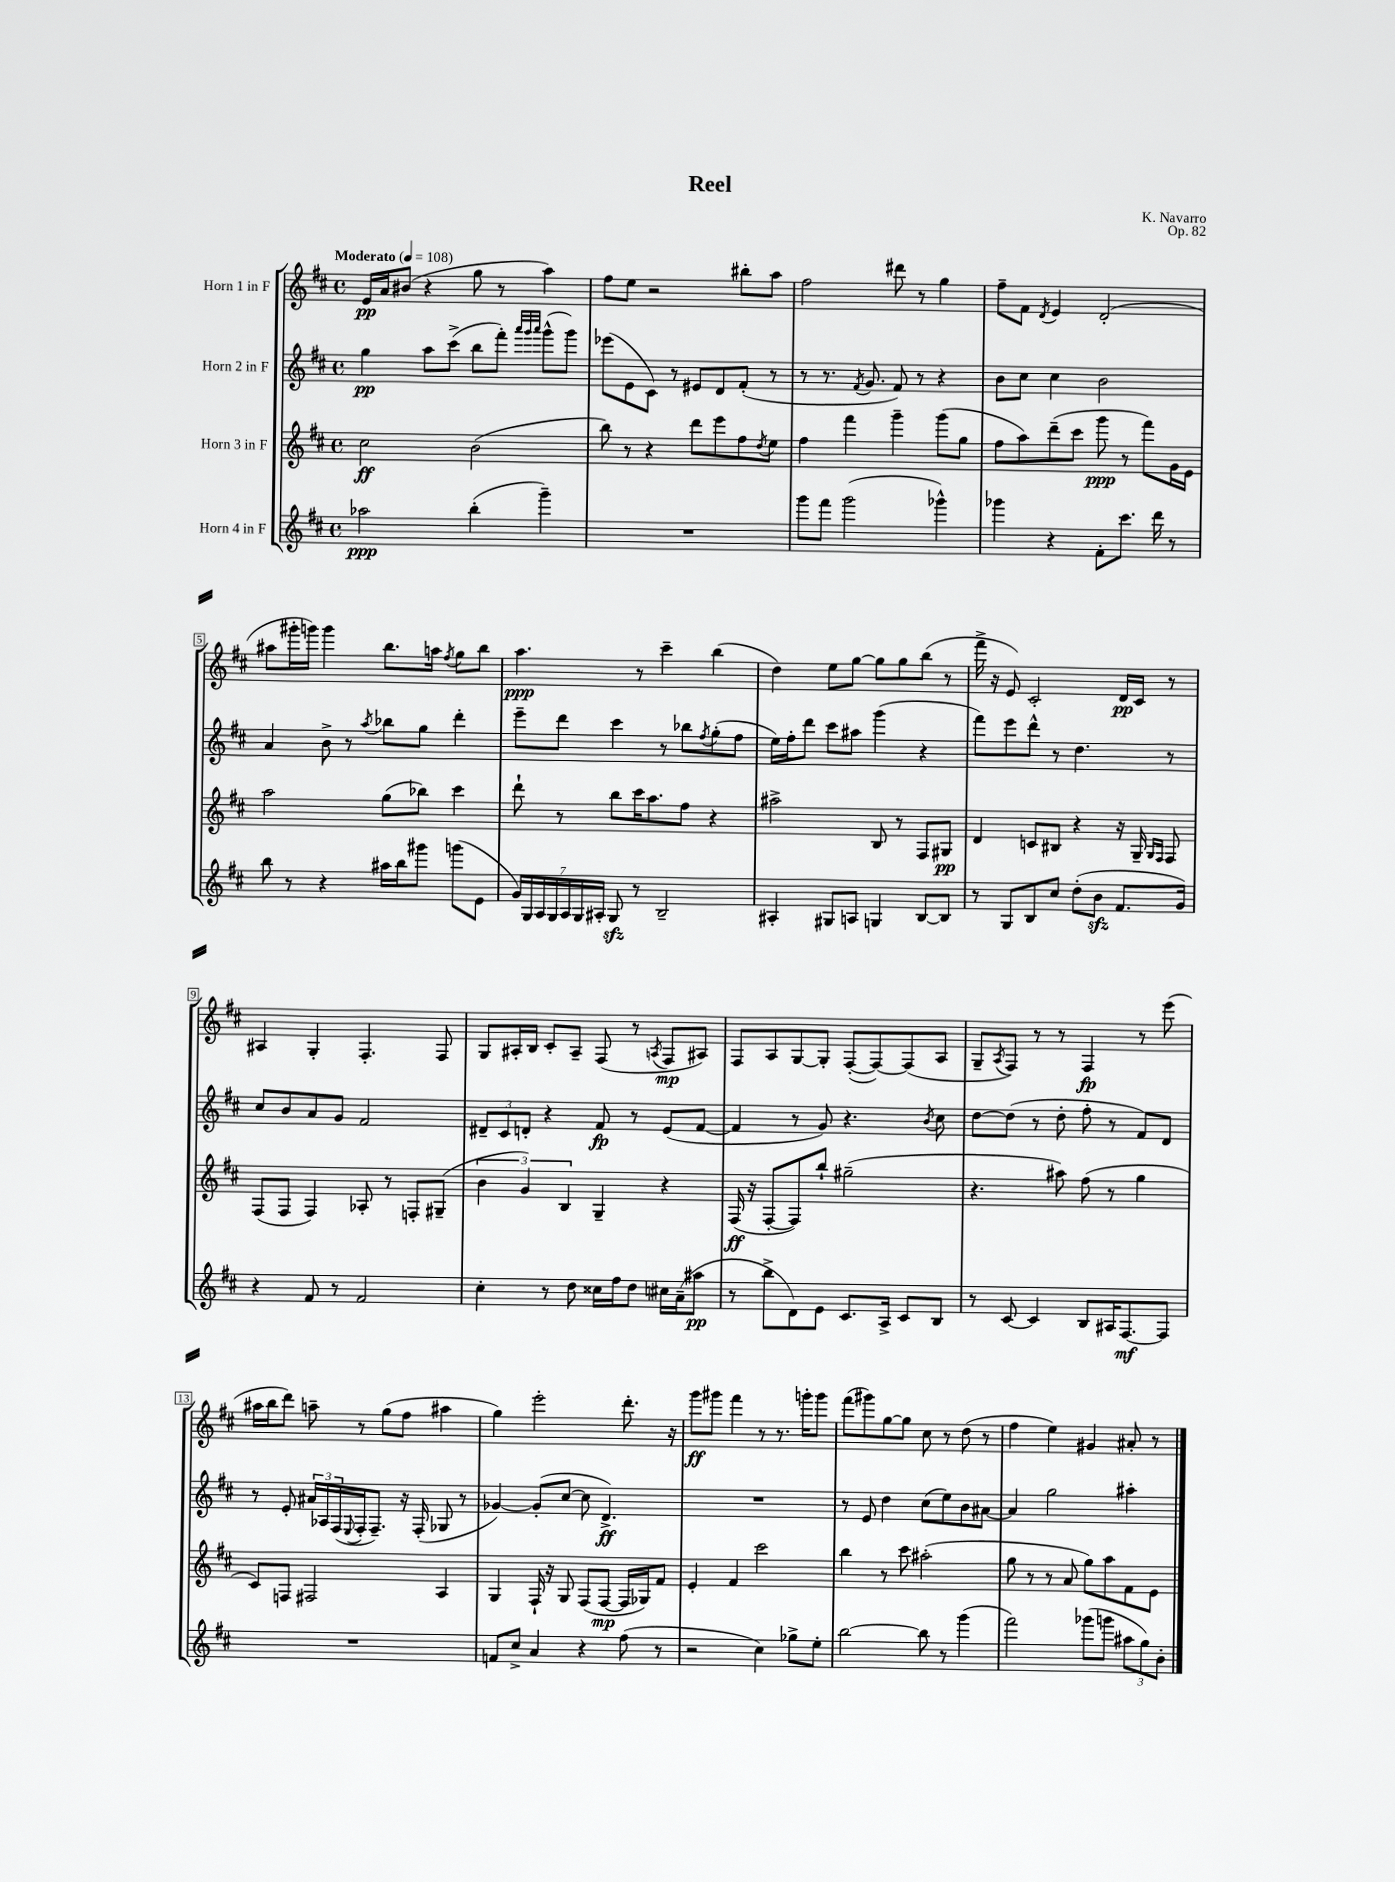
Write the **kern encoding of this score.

**kern	**kern	**kern	**kern
*staff4	*staff3	*staff2	*staff1
*clefG2	*clefG2	*clefG2	*clefG2
*k[f#c#]	*k[f#c#]	*k[f#c#]	*k[f#c#]
*M4/4	*M4/4	*M4/4	*M4/4
*met(c)	*met(c)	*met(c)	*met(c)
*MM108	*MM108	*MM108	*MM108
2aa-	2cc#	4gg	16e
.	.	.	16a
.	.	.	(8b#
.	.	8aa	4r
.	.	(8ccc#^	.
(4bb'	(2b	8bb	8gg
.	.	8fff#')	8r
.	.	32qqaaa	.
.	.	32qqggg	.
.	.	32qqaaa	.
4ggg~)	.	(8ggg^^	4aa)
.	.	8ggg)	.
=	=	=	=
1r	8bb)	(8eee-	8ff#
.	8r	8e	8ee
.	4r	8c#)	2r
.	.	8r	.
.	8ddd	8e#	.
.	8eee	8d	.
.	8ff#	(8f#'	8bb#'
.	8qdd	.	.
.	8ee	8r	8aa
=	=	=	=
8ggg	4ff#	8r	2ff#
8fff#	.	8.r	.
(2ggg	4fff#	.	.
.	.	8qf#	.
.	.	8.g	.
.	4ggg~	8f#)	8ddd#
.	.	8r	8r
4ggg-^^)	(8ggg	4r	4gg
.	8gg	.	.
=	=	=	=
4ggg-	8ff#	8b	8ff#~
.	8aa)	8cc#	8f#
.	.	.	8qd
4r	(8ddd~	4cc#	4e
.	8ccc#	.	.
8f#'	8ggg	2b	(2d'
8.ccc#	8r	.	.
.	8fff#)	.	.
16ddd	.	.	.
8r	16g	.	.
.	16e	.	.
=	=	=	=
8bb	2aa	4a	8aa#
8r	.	.	16ggg#'
.	.	.	16ggg)
4r	.	8b^	4ggg
.	.	8r	.
.	.	8qaa	.
16aa#	(8gg	8bb-	8.bb
16bb	.	.	.
8ggg#	8bb-)	8gg	.
.	.	.	16aa
.	.	.	8qff#
(8ggg	4ccc#	4ddd'	8gg
8e	.	.	8bb
=	=	=	=
28g)	8ddd`	8eee~	4.aa
28G	.	.	.
28A	.	.	.
28G	.	.	.
.	8r	8ddd	.
28A	.	.	.
28G	.	.	.
28A#'	.	.	.
8G	8bb	4ccc#	.
8r	16ccc#	.	8r
.	8.aa	.	.
2B~	.	8r	4ccc#~
.	8ff#	8bb-	.
.	.	8qff#	.
.	4r	(8gg'	(4bb
.	.	8ff#	.
=	=	=	=
4A#'	2aa#^	16ee)	4dd)
.	.	16ff#'	.
.	.	8ddd	.
8G#	.	8ccc#	8ee
8A	.	8aa#	[8gg
4G	8B	(4ggg	8gg]
.	8r	.	8gg
[8B	8F#	4r	(8bb
8B]	8G#	.	8r
=	=	=	=
8r	4d	8fff#)	16fff#^
.	.	.	16r
8G	.	8eee	8e)
8B	8c	8ddd^^	2c#'
8cc#	8B#	8r	.
(8dd'	4r	4.dd	.
8b	.	.	.
8.f#	16r	.	16d
.	16G~	.	16c#
.	16qqG	.	.
.	16qqF#	.	.
.	8F#	8r	8r
16g)	.	.	.
=	=	=	=
4r	(8F#	8cc#	4A#
.	8F#	8b	.
8f#	4F#)	8a	4G'
8r	.	8g	.
2f#	8A-'	2f#	4.F#'
.	8r	.	.
.	8F'	.	.
.	(8G#~	.	8F#
=	=	=	=
4cc#'	6b	12d#~	8G
.	.	12c#	.
.	.	.	16A#'
.	6g)	12d'	.
.	.	.	16B
8r	.	4r	8c#'
.	6B	.	.
8dd	.	.	8A#~
16cc##	4G~	8f#	(8F#
16ff#	.	.	.
8dd	.	8r	8r
.	.	.	8qA
16cc#	4r	(8e	8F#
(16a~	.	.	.
8aa#	.	[8f#	8A#)
=	=	=	=
8r	(16F#	4f#]	8F#
.	16r	.	.
8bb^	[8F#'	.	8A
8d)	8F#])	8r	[8G
8e	8bb`	8g)	8G']
8.c#	(2gg#~	4.r	([8F#'
.	.	.	8F#_)
16A^	.	.	.
8c#	.	.	(8F#]
.	.	8qb	.
8B	.	8cc#	8A
=	=	=	=
8r	4.r	[8dd	8G~
.	.	.	8qA
[8c#	.	(8dd]	8F#)
4c#]	.	8r	8r
.	8aa#)	8dd'	8r
8B	(8ff#	8ff#'	4F#
16A#	8r	8r	.
[8.F#	.	.	.
.	4gg	8f#)	8r
8F#]	.	8d	(8eee
=	=	=	=
1r	8c#)	8r	16aa#
.	.	.	16bb
.	8F	8e'	8ddd)
.	2F#	24a#	8aa~
.	.	24A-	.
.	.	(24F#	.
.	.	8qqE	.
.	.	16F#'	8r
.	.	8.F#~)	.
.	.	.	(8gg
.	.	16r	8ff#
.	.	(16F#'	.
.	4A	8G-	4aa#
.	.	8r	.
=	=	=	=
8f	4G	[4g-)	4gg)
8cc#^	.	.	.
4a	16F#`	(8g-']	2eee'
.	16r	.	.
.	8G	[8cc#	.
4r	(8F#	8cc#]	.
.	[8F#	4.d^)	.
(8ff#	16F#]	.	8.ddd'
.	16G-)	.	.
8r	8f#	.	.
.	.	.	16r
=	=	=	=
2r	4e'	1r	8ggg
.	.	.	8ggg#
.	4f#	.	4fff#
4cc#)	2ccc#	.	8r
.	.	.	8.r
8gg-^	.	.	.
.	.	.	16ggg'
8ee'	.	.	8ggg
=	=	=	=
[2bb	4bb	8r	(8fff#
.	.	8e	8ggg#)
.	8r	4dd	[8gg
.	8ccc#	.	8gg]
8bb]	(2aa#'	(8cc#	8cc#
8r	.	8ee)	8r
(4ggg	.	8b	(8dd
.	.	[8a#	8r
=	=	=	=
2fff#)	8gg	4a#]	4ff#
.	8r	.	.
.	8r	2gg	4ee)
.	8a	.	.
(8ggg-	8gg)	.	4g#
8ggg	8aa	.	.
12aa#	8f#	4aa#'	8a#'
12gg)	.	.	.
.	8e	.	8r
12b'	.	.	.
==	==	==	==
*-	*-	*-	*-
